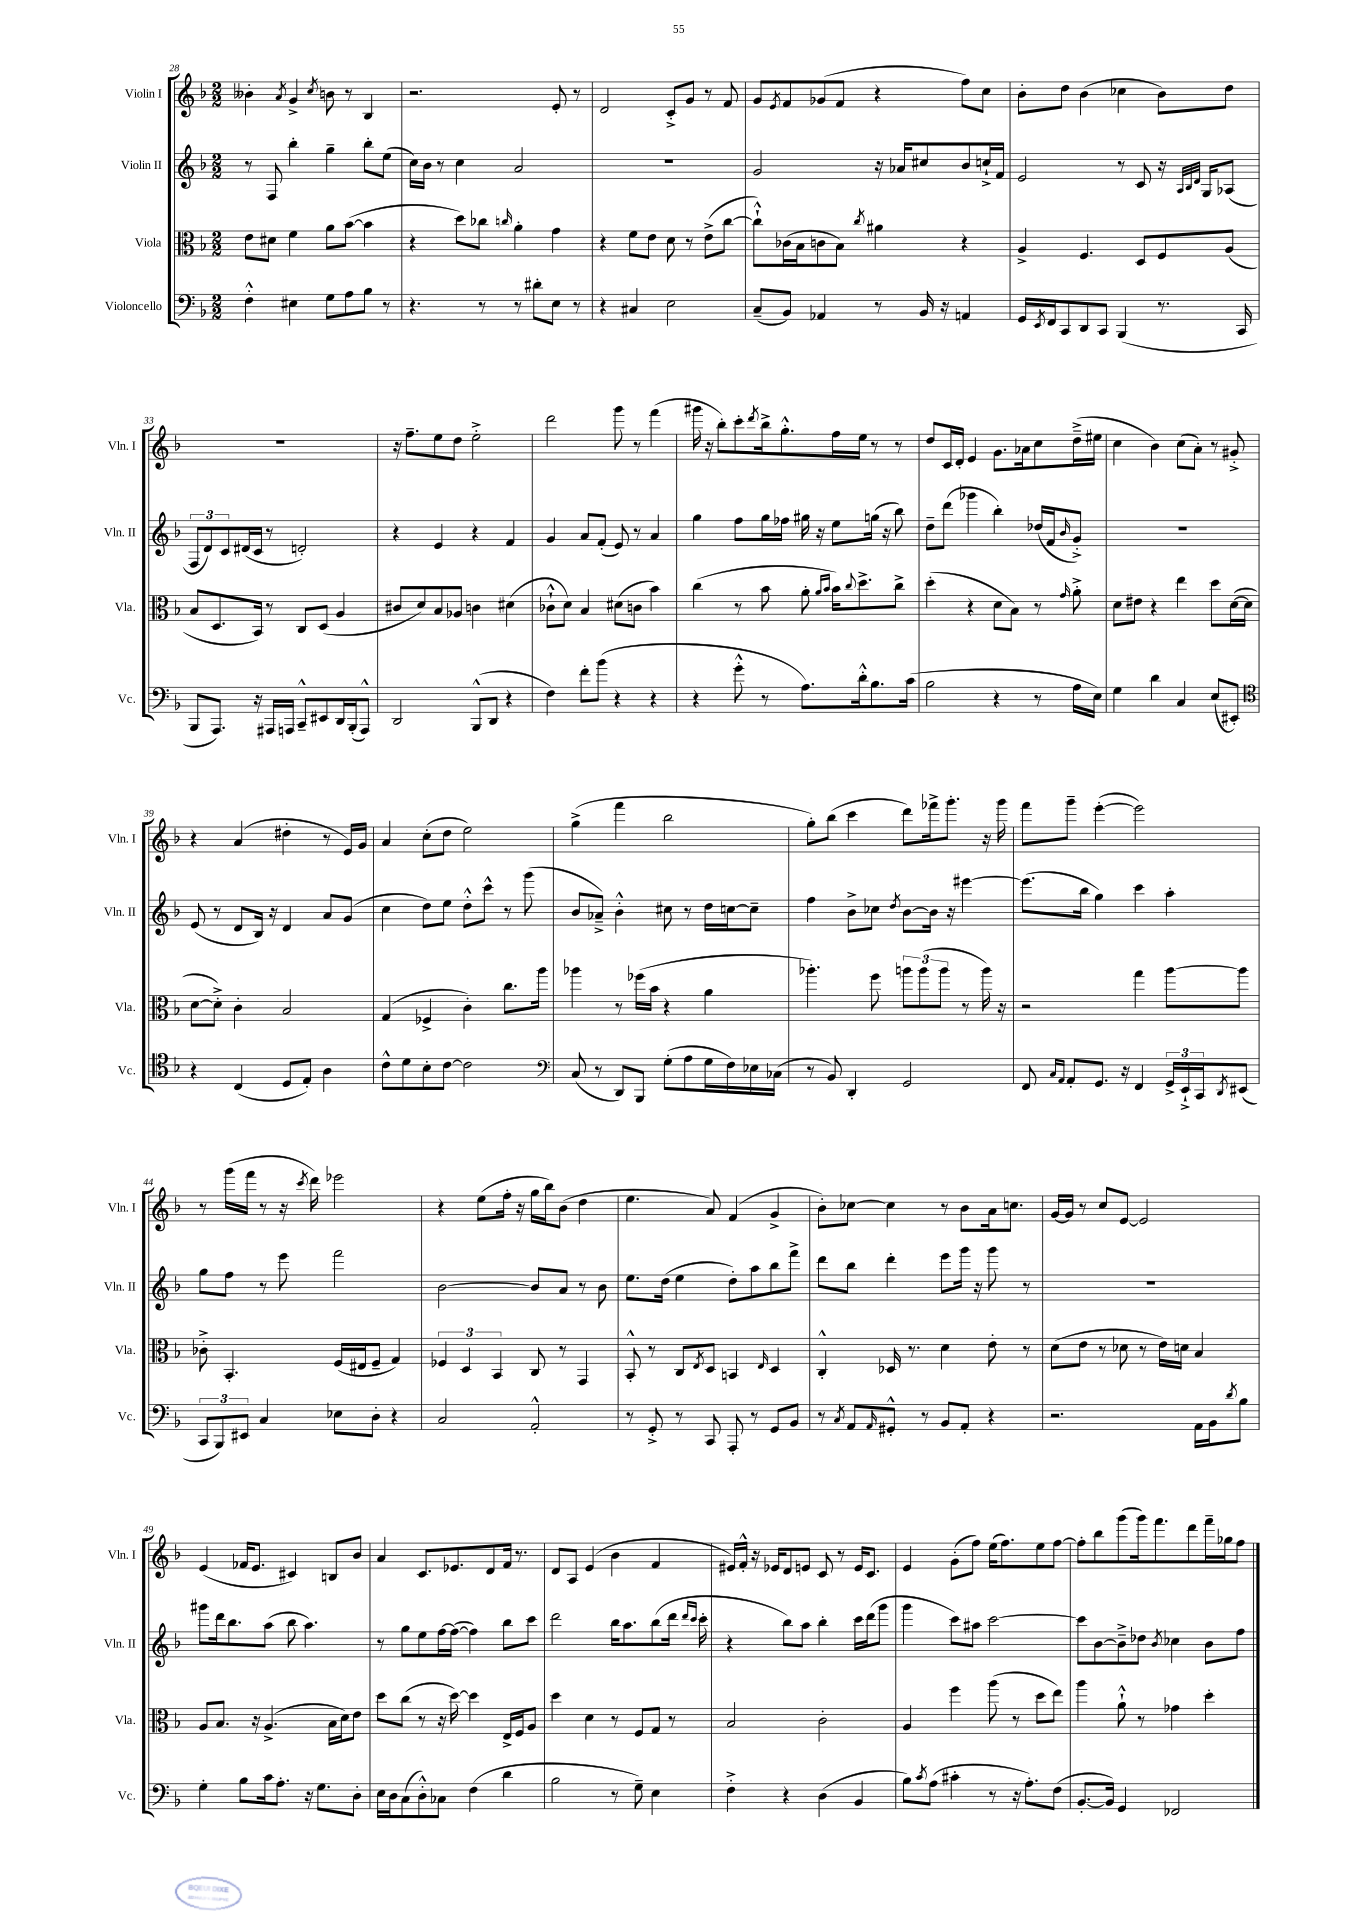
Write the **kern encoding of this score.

**kern	**kern	**kern	**kern
*staff4	*staff3	*staff2	*staff1
*clefF4	*clefC3	*clefG2	*clefG2
*k[b-]	*k[b-]	*k[b-]	*k[b-]
*M2/2	*M2/2	*M2/2	*M2/2
4F'^^\	8e\L	8r	4b--'\
.	8d#\J	8F/	.
.	.	.	8qa/
4E#\	4f\	4bb-'\	4g^/
.	.	.	8qcc/
8G\L	8a\L	4gg~\	8b\
8A\	([8b-\J	.	8r
8B-\J	4b-\]	8bb-'\L	4B-/
8r	.	(8ee\J	.
=	=	=	=
4.r	4r	16cc\LL)	2.r
.	.	16b-\JJ	.
.	.	8r	.
.	8dd\L)	4cc\	.
8r	8cc-\J	.	.
.	16qqcc/	.	.
8r	4a'\	2a/	.
8d#'\L	.	.	.
8E\J	4g\	.	8e'/
8r	.	.	8r
=	=	=	=
4r	4r	1r	2d/
4C#/	8f\L	.	.
.	8e\J	.	.
2E\	8d\	.	8c'^/L
.	8r	.	8g/J
.	(8e^\L	.	8r
.	[8cc\J	.	8f/
=	=	=	=
(8C~/L	8cc`^^\]L)	2g/	8g/L
.	.	.	8qe/
8BB-/J)	(16c-\L	.	8f/
.	16B-\J	.	.
4AA-/	8c\	.	(8g-/
.	8B-\J)	.	8f/J
.	8qcc/	.	.
8r	4a#\	16r	4r
.	.	16a-/LK	.
16BB-/	.	8cc#/	.
16r	.	.	.
4AA/	4r	8b-/	8ff\L)
.	.	16cc`^/L	8cc\J
.	.	16f/JJ	.
=	=	=	=
16GG/LL	4A^/	2e/	8b-'\L
8qEE/	.	.	.
16FF/J	.	.	.
8CC/	.	.	8dd\J
8DD/	4.F/	.	(4b-\
8CC/J	.	.	.
(4BBB-/	.	8r	4cc-\
.	8D/L	8c/	.
8.r	8F/	16r	8b-\L)
.	.	32qqA/LLL	.
.	.	32qqB-/	.
.	.	32qqd/JJJ	.
.	.	16G/LK	.
.	(8A/J	(8A-/J	8dd\J
16CC/	.	.	.
=	=	=	=
8BBB-/L	8B-/L	12F/L	1r
.	.	12d/)	.
8.AAA/J)	8.D/	.	.
.	.	12c/	.
.	.	(16d#/L	.
16r	16BB-/Jk)	16c/JJ	.
16AAA#/LL	8r	8r	.
16AAA/JJ	.	.	.
8CC~^^/L	8C/L	2d'/)	.
8EE#/	(8D/J	.	.
16DD/L	4A/	.	.
(16BBB-'/J	.	.	.
8AAA^^/J)	.	.	.
=	=	=	=
2DD/	8c#/L	4r	16r
.	.	.	8.ff~\L
.	8d/)	.	.
.	8B-/	4e/	8ee\
.	8A-/J	.	8dd\J
(8BBB-^^/L	4c\	4r	2ee'^\
8DD/J	.	.	.
4r	(4d#\	4f/	.
=	=	=	=
4F\)	8c-`^^\L	4g/	2ddd\
.	8d\J)	.	.
8f'\L	4B-/	8a/L	.
(8b-\J	.	(8f'/J	.
4r	(8d#\L	8e/)	8ggg\
.	8c\J	8r	8r
4r	4b-\)	4a/	(4fff\
=	=	=	=
4r	(4cc\	4gg\	16ggg#\
.	.	.	16r
.	.	.	8bb-'\L)
8g'^^\	8r	8ff\L	8ccc'\
.	.	.	8qddd/
8r	8b-\	16gg\L	16bb-^\k
.	.	16ff-\JJ	8.gg'^^\
8.A\L)	8a'\	16gg#\	.
.	.	16r	.
.	16qqa/LL	.	.
.	16qqb-/JJ	.	.
.	16b-\LK)	8ee\L	16ff\L
.	8qqcc/	.	.
16d'^^\k	8.dd^\	.	16ee\JJ
8.B-\	.	(16gg\Jk	8r
.	.	16r	.
.	8cc^\J	8bb-\)	8r
(16c\Jk	.	.	.
=	=	=	=
2B-\	(4dd'\	8dd~\L	8dd/L
.	.	(8ddd\J	16c/L
.	.	.	16d'/JJ
.	4r	4ggg-\	4e/
4r	8d\L	4bb-'\)	8.g\L
.	8B-\J)	.	.
.	.	.	16a-\k
8r	8r	(16dd-/LL	8cc\
.	.	16f/J	.
.	16qqg/	16qqb-/	.
16A\LL	8a'^\	8g'^/J)	(16dd~^\L
16E\JJ)	.	.	16ee#\JJ
=	=	=	=
4G\	8d\L	1r	4cc\
.	8e#\J	.	.
4d\	4r	.	4b-\)
4C/	4ee\	.	(8cc\L
.	.	.	8a'\J)
(8E/L	8dd\L	.	8r
8EE#'/J)	([16d\L	.	8g#'^/
.	16d\]JJ	.	.
=	=	=	=
*clefC4	*	*	*
4r	[8d\L	(8e/	4r
.	8d'^\]J)	8r	.
(4C/	4c'\	8d/L	(4a/
.	.	16B-/Jk)	.
.	.	16r	.
8D/L	2B-/	4d/	4dd#'\
8E'/J)	.	.	.
4A\	.	8a/L	8r
.	.	(8g/J	16e/LL)
.	.	.	16g/JJ
=	=	=	=
8c^^\L	(4G/	4cc\	4a/
8d\	.	.	.
8B-'\	4F-^/	8dd\L)	(8cc'\L
[8c\J	.	8ee\J	8dd\J
2c\]	4c'\)	8dd'^^\L	2ee\)
.	.	8ccc^^\J	.
.	8.cc\L	8r	.
.	.	(8ggg\	.
.	16aa\Jk	.	.
=	=	=	=
*clefF4	*	*	*
(8C/	4aa-\	8b-/L	(4gg^\
8r	.	8a-~^/J)	.
8DD/L)	8r	4b-'^^\	4fff\
8BBB-/J	(16ff-\LL	.	.
.	16b-\JJ	.	.
(8G'\L	4r	8cc#\	2bb-\
8A\	.	8r	.
16G\L	4a\	16dd\LL	.
16F\)	.	[16cc\J	.
16E-\	.	8cc~\]J	.
(16C-\JJ	.	.	.
=	=	=	=
8r	4.aa-'\)	4ff\	8gg'\L)
8BB-/)	.	.	(8bb-\J
4DD'/	.	8b-^\L	4ccc\
.	8ff\	8cc-\J	.
.	.	8qdd/	.
2GG/	12aa\L	[8b-\L	8ddd\L)
.	(12aa\	.	.
.	.	16b-\]Jk	16fff-^\k
.	12aa\J	.	.
.	.	16r	8.ggg'\J
.	8r	[4eee#\	.
.	16aa\)	.	16r
.	16r	.	16ggg\
=	=	=	=
8FF/	2r	(8.eee#\]L	8fff\L
16qqC/LL	.	.	.
16qqAA/JJ	.	.	.
8AA'/L	.	.	8ggg~\J
.	.	16bb-\Jk	.
8.GG/J	.	4gg\)	([4eee'\
16r	.	.	.
4FF/	4gg\	4ccc\	2eee\])
24GG^/LL	[8aa\L	4aa'\	.
24EE`^/	.	.	.
24CC/J	.	.	.
8qDD/	.	.	.
(8EE#/J	8aa\]J	.	.
=	=	=	=
12CC/L	8c-'^\	8gg\L	8r
12BBB-/)	.	.	.
.	4.BB-'/	8ff\J	(16ggg\LL
12EE#/J	.	.	.
.	.	.	16fff\JJ
4C/	.	8r	8r
.	.	8eee\	16r
.	.	.	8qccc/
.	.	.	16ddd\)
8E-\L	(16F/LL	2fff\	2eee-\
.	16E#/J	.	.
8D'\J	8F~/J	.	.
4r	4G/)	.	.
=	=	=	=
2C/	6F-/	[2b-\	4r
.	6D/	.	.
.	.	.	(8ee\L
.	6BB-/	.	.
.	.	.	16ff'\Jk
.	.	.	16r
2AA'^^/	8C/	8b-/]L	16gg\LL
.	.	.	16bb-\J)
.	8r	8a/J	(8b-\J
.	4GG/	8r	4dd\
.	.	8b-\	.
=	=	=	=
8r	8BB-'^^/	8.ee\L	4.ee\
8GG'^/	8r	.	.
.	.	(16dd\Jk	.
8r	8C/L	4ee\	.
.	8qE/	.	.
8CC/	8D/J	.	8a/)
8AAA'/	4BB/	8dd'\L)	(4f/
8r	.	8aa\	.
.	16qqE/	.	.
8GG/L	4D/	8bb-\	4g^/
8BB-/J	.	8fff^\J	.
=	=	=	=
8r	4C'^^/	8ddd\L	8b-'\L)
8qC/	.	.	.
8AA/L	.	8bb-\J	[8cc-\J
16qqAA/	.	.	.
8GG#'^^/J	16D-/	4ddd'\	4cc-\]
.	8.r	.	.
8r	.	.	.
8BB-/L	4d\	8eee\L	8r
8AA'/J	.	16ggg\Jk	8b-\L
.	.	16r	.
4r	8e'\	8ggg\	16a\k
.	.	.	8.cc\J
.	8r	8r	.
=	=	=	=
2.r	(8d\L	1r	[16g/LL
.	.	.	16g/]JJ
.	8e\J	.	8r
.	8r	.	8cc/L
.	8d-\	.	[8e/J
.	8r	.	2e/]
.	16e\LL)	.	.
.	16d\JJ	.	.
16AA\LL	4B-/	.	.
16BB-\J	.	.	.
8qd/	.	.	.
8B-\J	.	.	.
=	=	=	=
4G'\	8A/L	8ggg#\L	(4e/
.	8.B-/J	16ddd\k	.
.	.	8.bb-\	.
8B-\L	.	.	16f-/LK
.	16r	.	8.e/J
16c\k	(4.A^/	(8aa\J	.
8.A'\J	.	.	.
.	.	8bb-\	4c#/)
16r	.	4.aa\)	.
8.G\L	.	.	.
.	16B-\LL	.	8B/L
.	16d\J)	.	.
8D'\J	8e\J	.	8b-/J
=	=	=	=
16E\LL	8dd\L	8r	4a/
16D\J	.	.	.
(8C\	(8cc\J	8gg\L	.
8D'^^\)	8r	8ee\	8.c/L
8C-\J	16r	[16ff\L	.
.	[16dd\)	(16ff\_JJ	8.e-/
(4F\	4dd\]	4ff\])	.
.	.	.	8d/
4d\	16E^/LL	8bb-\L	16f/Jk
.	16F/J	.	8.r
.	8A/J	8ccc\J	.
=	=	=	=
2B-\	4dd\	2ddd\	8d/L
.	.	.	8A/J
.	4d\	.	(4e/
8r	8r	16bb-\LK	4b-\
.	.	8.aa\	.
8G~\)	8F/L	.	.
4E\	8G/J	(8bb-\	4f/
.	8r	16ddd\Jk	.
.	.	16qqddd/LL	.
.	.	16qqccc/JJ	.
.	.	16ccc'\	.
=	=	=	=
4F'^\	2B-/	4r	16e#/LL)
.	.	.	16f'^^/JJ
.	.	.	16r
.	.	.	16e-/LK
4r	.	8bb-\L)	8d/
.	.	8aa\J	8e/J
(4D\	2c'\	4bb-'\	8c/
.	.	.	8r
4BB-/	.	16ccc\LL	16e/LK
.	.	(16ddd\J	8.c/J
.	.	8ggg\J	.
=	=	=	=
8B-\L)	4A/	4ggg\	4e/
8qc/	.	.	.
(8A\J	.	.	.
4c#'\	4ff\	8ccc\L)	(8g'\L
.	.	8aa#\J	8ff\J)
8r	(8aa\	[2ccc\	(16ee\LK
.	.	.	8.ff\)
16r	8r	.	.
8.A'\L)	.	.	.
.	8dd\L	.	8ee\
(8F\J	8ee\J)	.	[8ff\J
=	=	=	=
[8.BB-'/L	4aa\	8ccc\]L	8ff'\]L
.	.	[8b-\	8bb-\
16BB-/]Jk)	.	.	.
4GG/	8a`^^\	8b-~^\]	(8ggg\
.	8r	8dd-\J	16ggg\k)
.	.	.	8.fff\
.	.	8qb-/	.
2FF-/	4g-\	4cc-\	.
.	.	.	8ddd\
.	4dd'\	8b-\L	16fff~\L
.	.	.	16gg-\J
.	.	8ff\J	8ff\J
==	==	==	==
*-	*-	*-	*-
